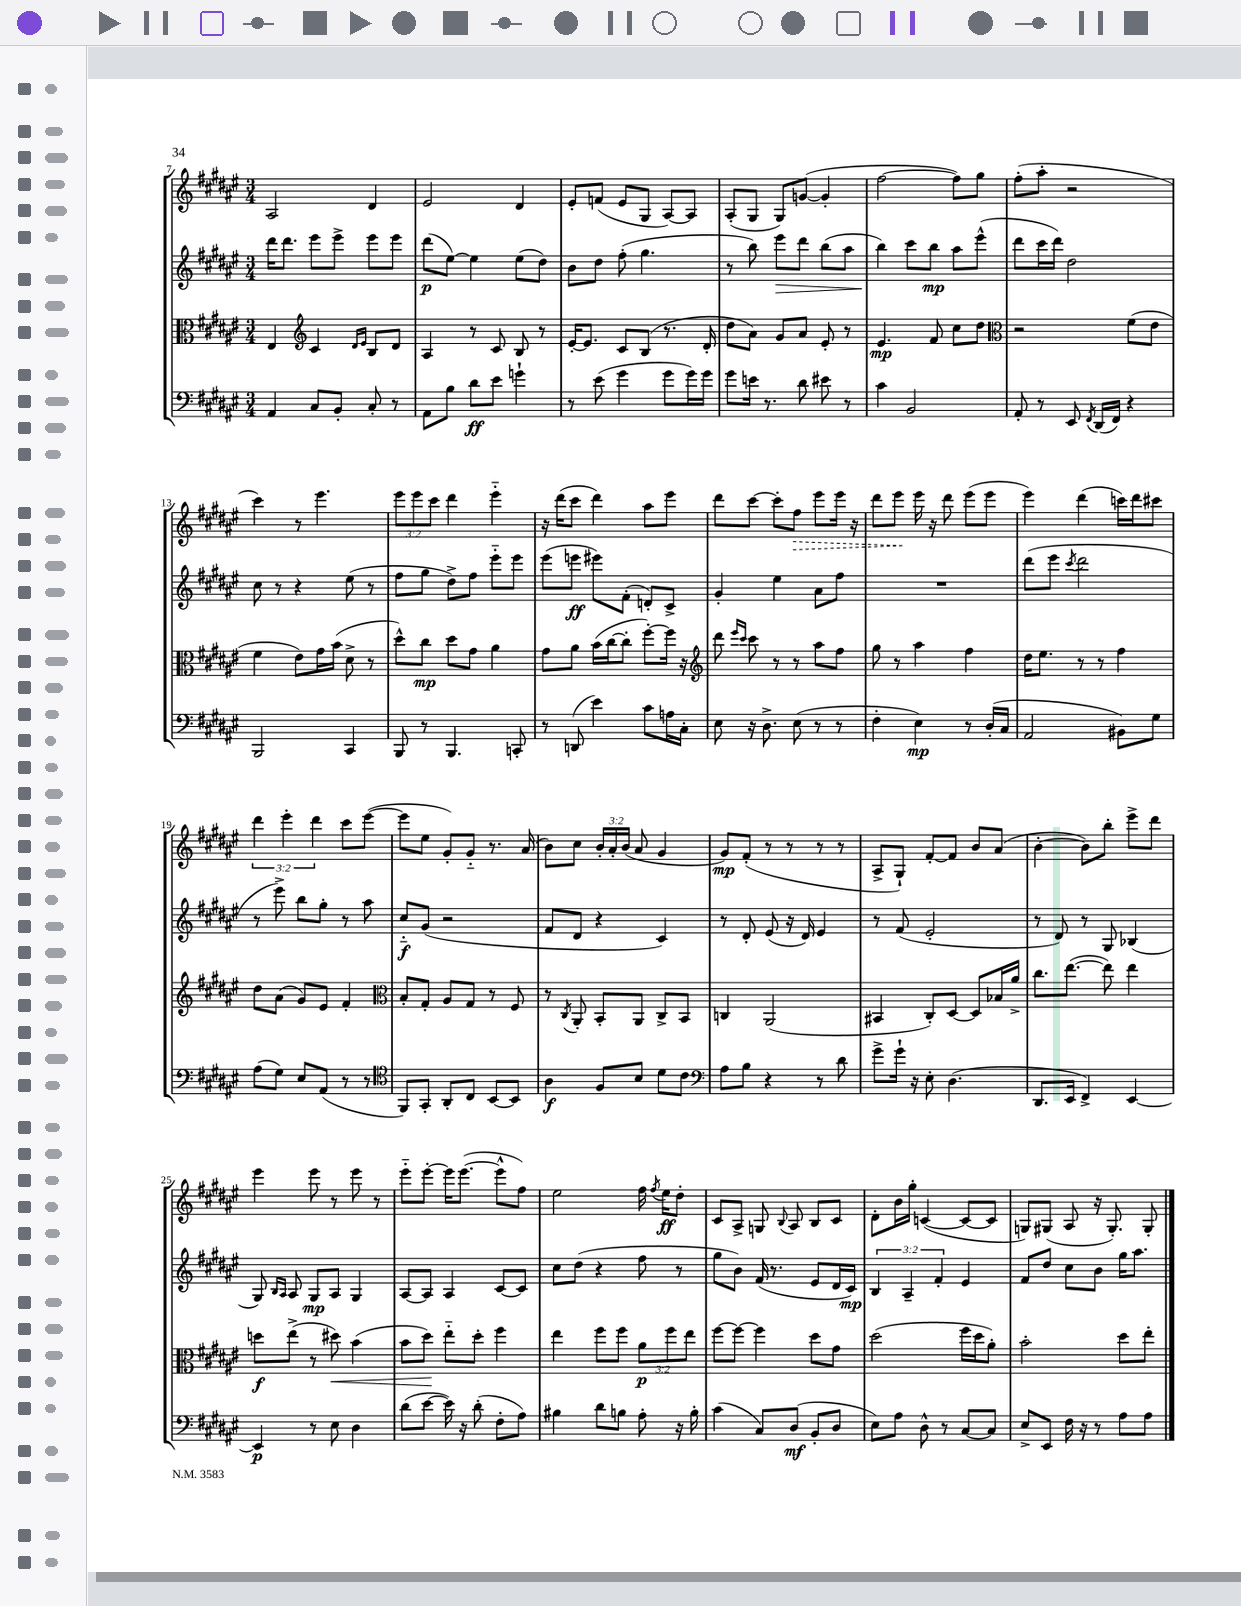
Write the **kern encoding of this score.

**kern	**kern	**kern	**kern
*staff4	*staff3	*staff2	*staff1
*clefF4	*clefC3	*clefG2	*clefG2
*k[f#c#g#d#a#e#]	*k[f#c#g#d#a#e#]	*k[f#c#g#d#a#e#]	*k[f#c#g#d#a#e#]
*M3/4	*M3/4	*M3/4	*M3/4
4AA#	4E#	16ddd#	2A#
.	.	8.ddd#	.
*	*clefG2	*	*
8C#	4c#	8eee#	.
8BB'	.	8eee#^	.
.	16qqd#	.	.
.	16qqe#	.	.
8C#'	8B	8eee#	4d#
8r	8d#	8eee#	.
=	=	=	=
8AA#	4A#	(8ddd#	2e#
8B	.	[8ee#)	.
8d#	8r	4ee#]	.
8e#	8c#	.	.
4g`	8B	(8ee#	4d#
.	8r	8dd#)	.
=	=	=	=
8r	[16e#'	8b	8e#'
.	8.e#]	.	.
(8e#	.	8dd#	(8f
4g#	8c#	(8ff#'	8e#
.	(8B	4.gg#	8G#
8g#	8.r	.	[8A#)
16g#)	.	.	8A#]
16g#	16d#'	.	.
=	=	=	=
8g#	8dd#	8r	(8A#'
16e	8a#)	8bb)	8G#
8.r	.	.	.
.	8g#	8eee#	8G#)
8d#	8a#	8ddd#	([8g
8e#	8e#'	(8bb	4g']
8r	8r	8aa#	.
=	=	=	=
4c#	4.e#	4bb)	[2ff#
2BB	.	8ccc#	.
.	8f#	8bb	.
.	8cc#	8aa#	8ff#])
.	8dd#	(8eee#^^	8gg#
=	=	=	=
*	*clefC3	*	*
8AA#'	2r	8ddd#	(8ff#'
8r	.	16ccc#	8aa#'
.	.	16ddd#)	.
8EE#	.	2dd#	2r
8qFF#	.	.	.
(16DD#	.	.	.
16FF#)	.	.	.
4r	(8f#	.	.
.	8e#	.	.
=	=	=	=
2BBB	4f#	8cc#	4ccc#)
.	.	8r	.
.	8e#)	4r	8r
.	16g#	.	4.eee#
.	(16b	.	.
4CC#	8d#^	(8ee#	.
.	8r	8r	.
=	=	=	=
8BBB	8dd#^^)	8ff#	12eee#
.	.	.	12eee#
8r	8cc#	8gg#	.
.	.	.	12ccc#
4.BBB	8dd#	8dd#^)	4ddd#
.	8g#	8ff#	.
.	4a#	8eee#'~	4eee#'~
8CC'	.	8eee#	.
=	=	=	=
8r	8g#	(8eee#	16r
.	.	.	(16ddd#
(8DD	8a#	8eee	8ccc#
4e#)	(16b	8eee#)	4ddd#)
.	[16cc#	.	.
.	8cc#']	(8f#'	.
8c#	[8ff#')	8d')	8aa#
16A	16ff#]	8c#^	8eee#
16C#'	16r	.	.
=	=	=	=
*	*clefG2	*	*
8E#	8ddd#	4g#'	8ddd#
.	16qqeee#	.	.
.	16qqccc#	.	.
16r	8ccc#	.	[8ccc#
8.D#^	.	.	.
.	8r	4ee#	8ccc#']
(8E#	8r	.	8ff#
8r	8aa#	8a#	8eee#
8r	8ff#	8ff#	16eee#
.	.	.	16r
=	=	=	=
4F#'	8gg#	2.r	8ddd#
.	8r	.	8eee#
4E#)	4aa#	.	16eee#
.	.	.	16r
.	.	.	8ddd#
8r	4ff#	.	(8eee#
(16D#'	.	.	8eee#
16C#	.	.	.
=	=	=	=
2AA#	16dd#	(8ddd#	4eee#)
.	8.ee#	.	.
.	.	8eee#	.
.	.	8qccc#	.
.	8r	2ddd#	(4ddd#
.	8r	.	.
8BB#)	4ff#	.	16ccc)
.	.	.	16ddd#
8G#	.	.	8ccc#
=	=	=	=
(8A#	8dd#	8r	6ddd#
8G#)	(8a#	8eee#^)	.
.	.	.	6eee#'
8E#	8g#)	8bb	.
.	.	.	6ddd#
(8AA#	8e#	8gg#'	.
8r	4f#'	8r	8ccc#
8r	.	8aa#	([8eee#
=	=	=	=
*clefC4	*clefC3	*	*
8FF#)	8B'	8cc#'~	8eee#]
8GG#'	8G#'	(8g#	8ee#
8AA#'	8A#	2r	8g#')
8C#	8G#	.	8g#'~
[8BB	8r	.	8.r
8BB]	8F#	.	.
.	.	.	(16a#
=	=	=	=
4A#	8r	8f#	8b)
.	8qC#	.	.
.	8AA#'	8d#	8cc#
8F#	8BB'	4r	24b'
.	.	.	24a#'
.	.	.	(24b
8B	8AA#	.	8a#
8d#	8C#^	4c#)	4g#
8c#	8BB	.	.
=	=	=	=
*clefF4	*	*	*
8A#	4C	8r	8g#)
8B	.	8d#'	(8f#'
4r	(2AA#	(8e#	8r
.	.	16r	8r
.	.	16d#)	.
8r	.	4e#	8r
8d#	.	.	8r
=	=	=	=
8g#^	4BB#	8r	8A#^
16g#`	.	(8f#	8G#`)
16r	.	.	.
8E#'	8C#')	2e#'	[8f#'
(4.D#	[8D#	.	8f#]
.	8D#]	.	8b
.	16B-	.	(8a#
.	16a#^	.	.
=	=	=	=
8.DD#	8.cc#	8r	[4b'
.	.	8d#)	.
16EE#	([8.ee#	.	.
4FF#^)	.	8r	8b])
.	8ee#])	8G#	8bb'
[4EE#	4ee#	(4B-	8eee#^
.	.	.	8ddd#
=	=	=	=
4EE#]	8dd	8G#)	4eee#
.	.	16qqB	.
.	.	16qqA#	.
.	(8ee#^	8A#	.
8r	8r	8G#	8eee#
8E#	8dd#)	8A#	8r
4D#	(4b	4G#	8eee#
.	.	.	8r
=	=	=	=
(8d#	8b	[8A#	8eee#'~
[8e#	8dd#)	8A#]	[8eee#'
16e#])	8ee#'~	4A#	16eee#]
16r	.	.	([8.eee#
(8d#'	8dd#'	.	.
8F#'	4ff#	[8c#	8eee#^^]
8A#)	.	8c#]	8ff#)
=	=	=	=
4B#	4ee#	8cc#	2ee#
.	.	(8dd#	.
8d#	8ff#	4r	.
8B	8ff#	.	.
8A#'	12a#	8ff#	16ff#
.	.	.	8qff#
.	.	.	16ee#
.	12ff#	.	.
16r	.	8r	8dd#'
.	12ee#	.	.
16B'	.	.	.
=	=	=	=
(4c#	[8ff#	8gg#	8c#
.	8ff#_	8b)	8A#^
8C#)	4ff#]	(16f#	8G
.	.	8.r	.
.	.	.	8qqB
(8D#	.	.	8A#
8BB'	8dd#	8e#	8B
8D#	8g#	16d#	8c#
.	.	16c#)	.
=	=	=	=
8E#)	(2dd#	6B	8d#'
8A#	.	.	16b
.	.	6A#~	.
.	.	.	16gg#'
8D#^^	.	.	([4c
.	.	6f#'	.
8r	.	.	.
[8C#	16ff#	4e#	8c_
.	16dd#	.	.
8C#]	8a#')	.	8c]
=	=	=	=
8E#^	2b'	8f#	8G)
8EE#	.	8dd#	(8G#
16F#	.	8cc#	8A#
16r	.	.	.
8r	.	8b	16r
.	.	.	8.G#')
8A#	8dd#	16gg#	.
.	.	8.aa#	.
8A#	8ee#'	.	8G#'
==	==	==	==
*-	*-	*-	*-
